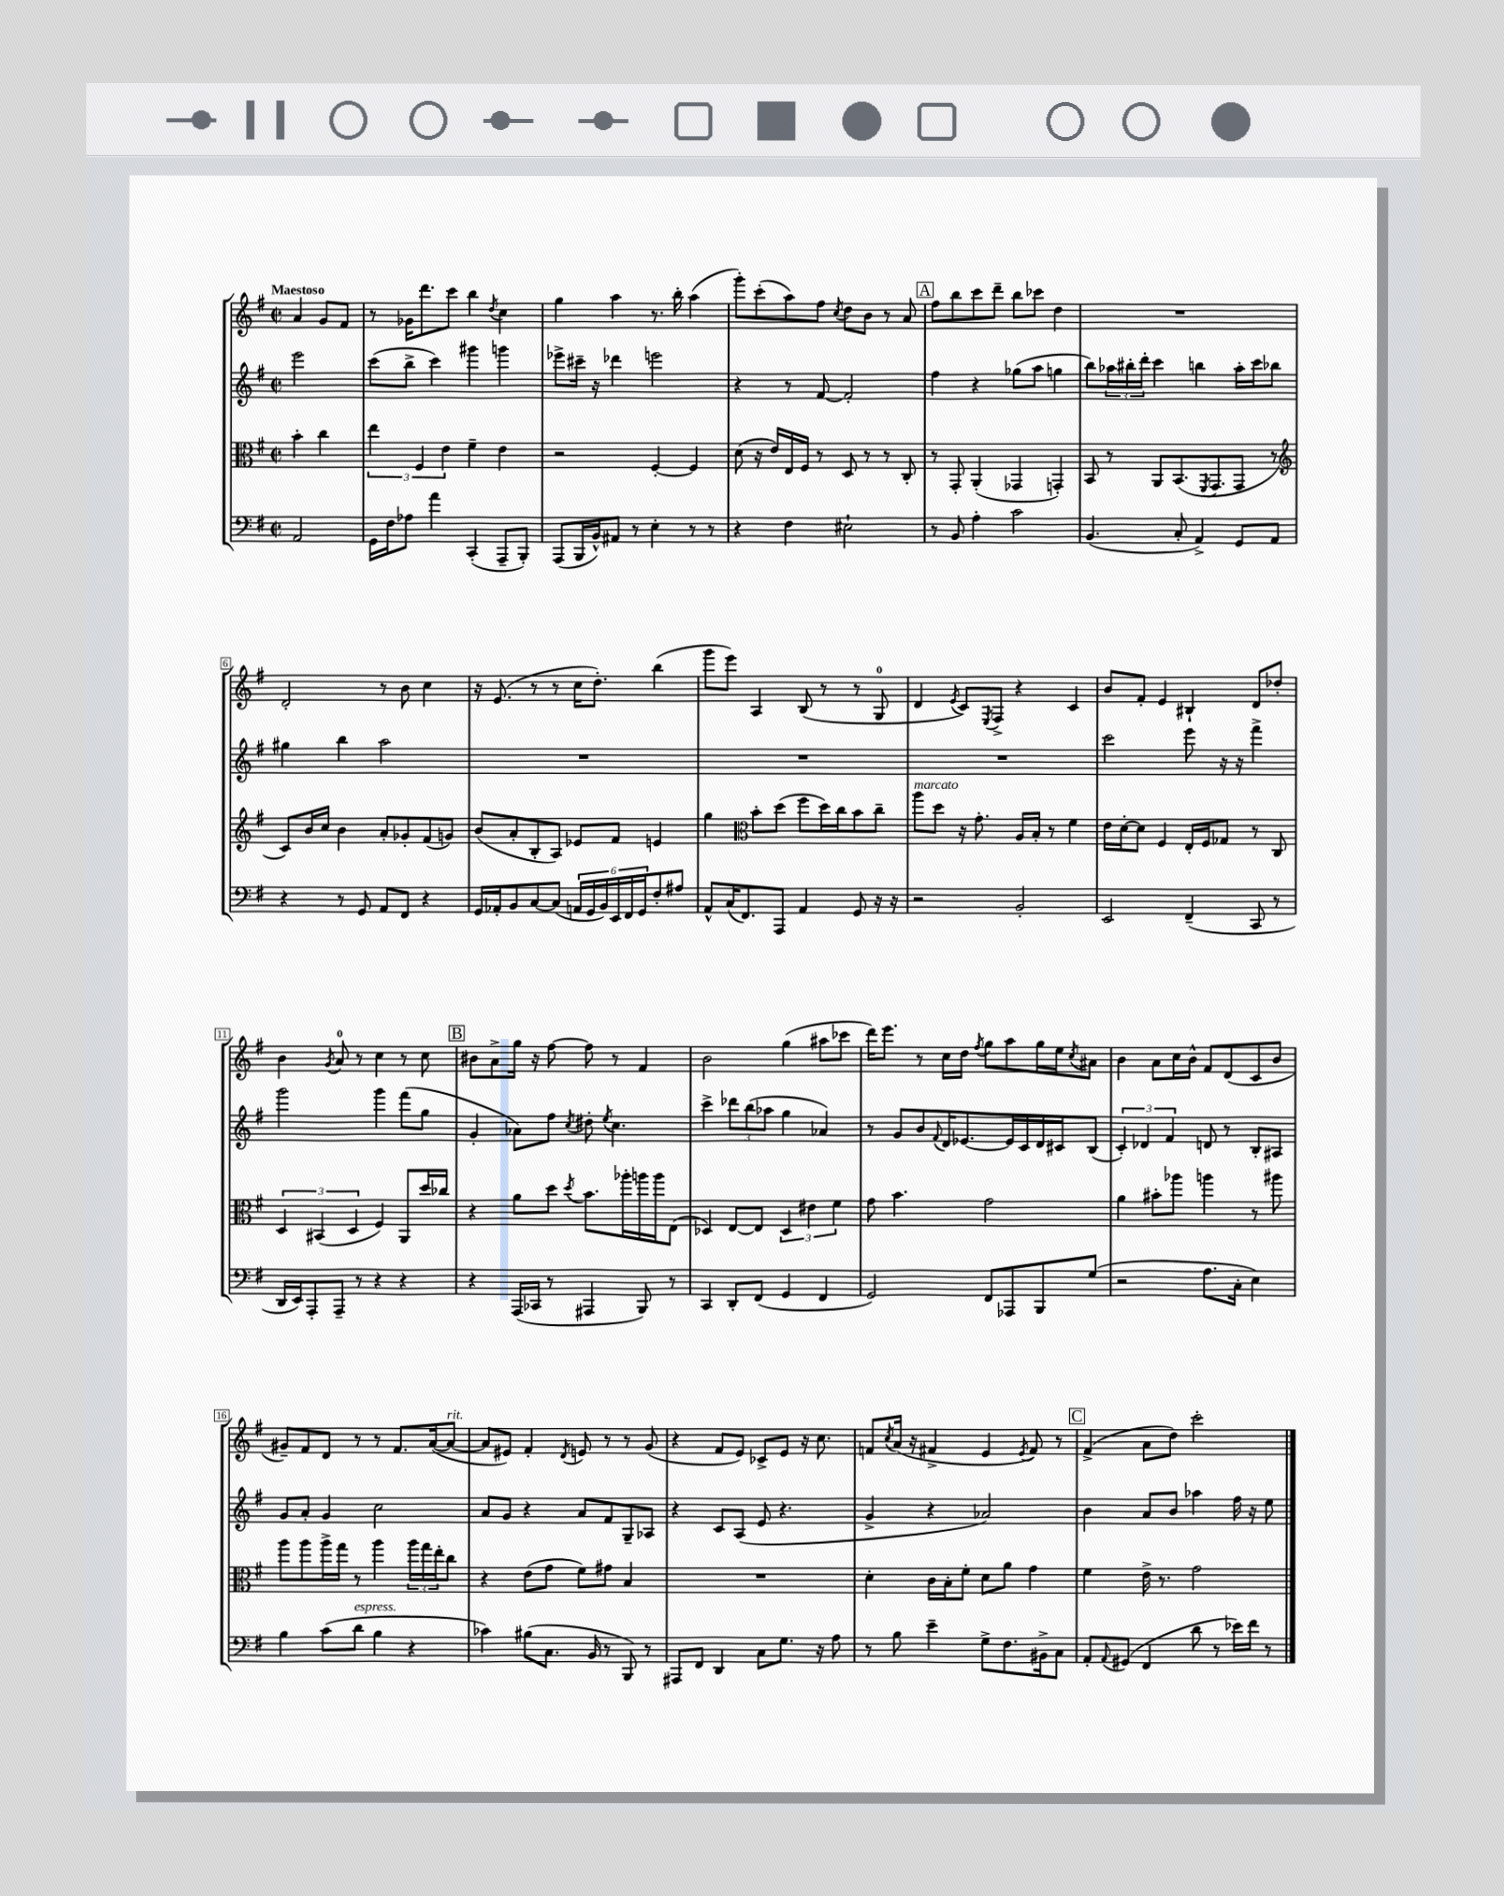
<<
\new StaffGroup <<
\new Staff = "s0" {
    \clef treble \key g \major \defaultTimeSignature \time 2/2 \partial 2 \tempo "Maestoso"
    a'4 g'8 fis'8 |
    r8 ges'16 d'''8. c'''8 b''4 \acciaccatura { d''8 } c''4 |
    g''4 a''4 r8. b''16-. a''4( |
    g'''8-.) c'''8-.( a''8) fis''8 \acciaccatura { c''8 } d''8 b'8 r8 a'8 |
    \mark \markup { \box "A" } fis''8 b''8 c'''8 d'''8-- b''8 ces'''8 d''4 |
    R1 |
    d'2-. r8 b'8 c''4 |
    r16 e'8.( r8 r8 c''16 d''8.-.) b''4( |
    g'''8 e'''8) a4 b8( r8 r8 g8-0 |
    d'4 \acciaccatura { e'8 } c'8) \acciaccatura { e8 } fis8-> r4 c'4 |
    b'8 fis'8-. e'4 bis4-! d'8 des''8-. |
    b'4 \acciaccatura { g'8 } a'8-0 r8 c''4 r8 c''8 |
    \mark \markup { \box "B" } bis'8 a'8-> g''16 r16 fis''8~ fis''8 r8 fis'4 |
    b'2 g''4( ais''8 ces'''8 |
    d'''16) e'''8. r8 c''16 d''16 \acciaccatura { fis''8 } g''8 a''8 g''16 e''16 \acciaccatura { c''8 } ais'8 |
    b'4 a'8 c''16 b'16-^ fis'8 d'8( c'8 b'8 |
    gis'8--) fis'8 d'8 r8 r8 fis'8. a'16~( a'8~^\markup { \italic "rit." } |
    a'8 eis'8) fis'4-. \acciaccatura { d'8 } e'8 r8 r8 g'8( |
    r4 fis'8 e'8) ces'8-> e'8 r16 c''8. |
    f'8 \acciaccatura { c''8 } a'16( r16 fis'4-> e'4 \acciaccatura { e'8 } fis'8) r8 |
    \mark \markup { \box "C" } fis'4->( a'8 d''8) c'''2-. \bar "|." |
}
\new Staff = "s1" {
    \clef treble \key g \major \defaultTimeSignature \time 2/2 \partial 2
    e'''2 |
    c'''8( b''8-> c'''4) gis'''4 g'''4 |
    ees'''8-> cis'''16-- r16 des'''4 e'''2 |
    r4 r8 fis'8~ fis'2-. |
    \mark \markup { \box "A" } fis''4 r4 ges''8( a''8 g''4 |
    b''8) \tuplet 3/2 { aes''16 bis''16-. d'''16-. } c'''4 b''4 aes''16-. c'''16 bes''8 |
    gis''4 b''4 a''2 |
    R1 |
    R1 |
    R1 |
    c'''2 e'''8 r16 r16 fis'''4-> |
    g'''2 g'''4 fis'''8( g''8 |
    \mark \markup { \box "B" } g'4-. aes'8) fis''8 \acciaccatura { c''8 } dis''8-. \acciaccatura { e''8 } c''4. |
    c'''4-> \tuplet 3/2 { des'''8 b''8( aes''8 } g''4 aes'4) |
    r8 g'8 b'8 \appoggiatura { fis'8 } d'16 ees'8.~ ees'16 c'16 d'16 cis'16 b8( |
    \tuplet 3/2 { c'4-.) des'4 fis'4 } d'8 r8 b8-. ais8 |
    g'8 a'8-. g'4 c''2 |
    a'8 g'8 r4 a'8 fis'8 g8-- aes8 |
    r4 c'8 a8( e'8 r4. |
    g'4-> r4 aes'2) |
    \mark \markup { \box "C" } b'4 a'8 b'8 aes''4 fis''16 r16 e''8 \bar "|." |
}
\new Staff = "s2" {
    \clef alto \key g \major \defaultTimeSignature \time 2/2 \partial 2
    b'4-. c''4 |
    \tuplet 3/2 { e''4 fis4 e'4 } fis'4-- e'4 |
    r2 fis4~-. fis4 |
    d'8( r16 e'16) e16 fis16 r8 d8 r8 r8 c8-. |
    \mark \markup { \box "A" } r8 g,8-. a,4-.( ges,4 g,4-.) |
    b,8 r8 a,8 b,8.( \acciaccatura { fis,8 } g,8. g,8 r8 |
    \clef treble c'8) b'16 c''16 b'4 a'8-. ges'8-. fis'8( g'8) |
    b'8( a'8-. b8-. a8) ees'8 fis'8 e'4 |
    g''4 \clef alto b'8-. d''8( fis''8 d''16) c''16 b'8 c''8-- |
    a''8^\markup { \italic "marcato" } d''8 r16 g'8.-. a16 b16-. r8 fis'4 |
    e'16 d'16~-. d'8 fis4 e16-. fis16 ges8 r8 c8 |
    \tuplet 3/2 { d4 bis,4( d4 } fis4) a,8 d''16 ces''16 |
    \mark \markup { \box "B" } r4 a'8 d''8 \acciaccatura { d''8 } b'8. aes''16-. a''16 a''16 e8( |
    des4) e8~ e8 \tuplet 3/2 { des4 eis'4 fis'4 } |
    g'8 b'4. g'2 |
    a'4 bis'8-. aes''8 a''4 r8 ais''8 |
    a''8 a''8 a''16-> g''16 r8 a''4 \tuplet 3/2 { a''16 g''16 e''16-. } c''8 |
    r4 e'8( g'8 fis'8) gis'8 b4 |
    R1 |
    d'4-. c'16 b16-. fis'8-. d'8 a'8 g'4 |
    \mark \markup { \box "C" } fis'4 e'16-> r8. g'2 \bar "|." |
}
\new Staff = "s3" {
    \clef bass \key g \major \defaultTimeSignature \time 2/2 \partial 2
    a,2 |
    g,16 fis16 aes8 a'4 c,4-.( a,,8-- b,,8-.) |
    a,,8( b,,16 b,16-^) ais,8 r8 e4-. r8 r8 |
    r4 fis4 eis2-! |
    \mark \markup { \box "A" } r8 b,8 a4-. c'2 |
    b,4.( c8-. a,4->) g,8 a,8 |
    r4 r8 g,8 a,8 fis,8 r4 |
    g,16 aes,16-. b,8 c8~ c8( \tuplet 6/4 { a,16 g,16 b,16) e,16 fis,16 g,16 } fis8-. ais8 |
    a,8-^ c16( fis,8.) a,,8 a,4 g,8 r16 r16 |
    r2 b,2-. |
    e,2 fis,4--( c,8 r8 |
    d,16 e,16) a,,8-. a,,8-- r8 r4 r4 |
    \mark \markup { \box "B" } r4 a,,16( ces,16 r8 ais,,4 b,,8) r8 |
    c,4 d,8-. fis,8( g,4 fis,4 |
    g,2) fis,8 aes,,8 b,,8 g8( |
    r2 a8. c16-. e4) |
    b4 c'8( d'8^\markup { \italic "espress." } b4 r4 |
    ces'4) bis8( c8. b,16 r8 b,,8) r8 |
    ais,,8 fis,8 d,4 c8 g8. r16 a8 |
    r8 b8 e'4-- g8-> fis8. bis,16-> c8 |
    \mark \markup { \box "C" } a,8-. \appoggiatura { a,8 } gis,8( fis,4 d'8 r8 ees'16) fis'16 r8 \bar "|." |
}
>>
>>
\layout { \context { \Score \override BarNumber.stencil = #(make-stencil-boxer 0.1 0.3 ly:text-interface::print) } }
